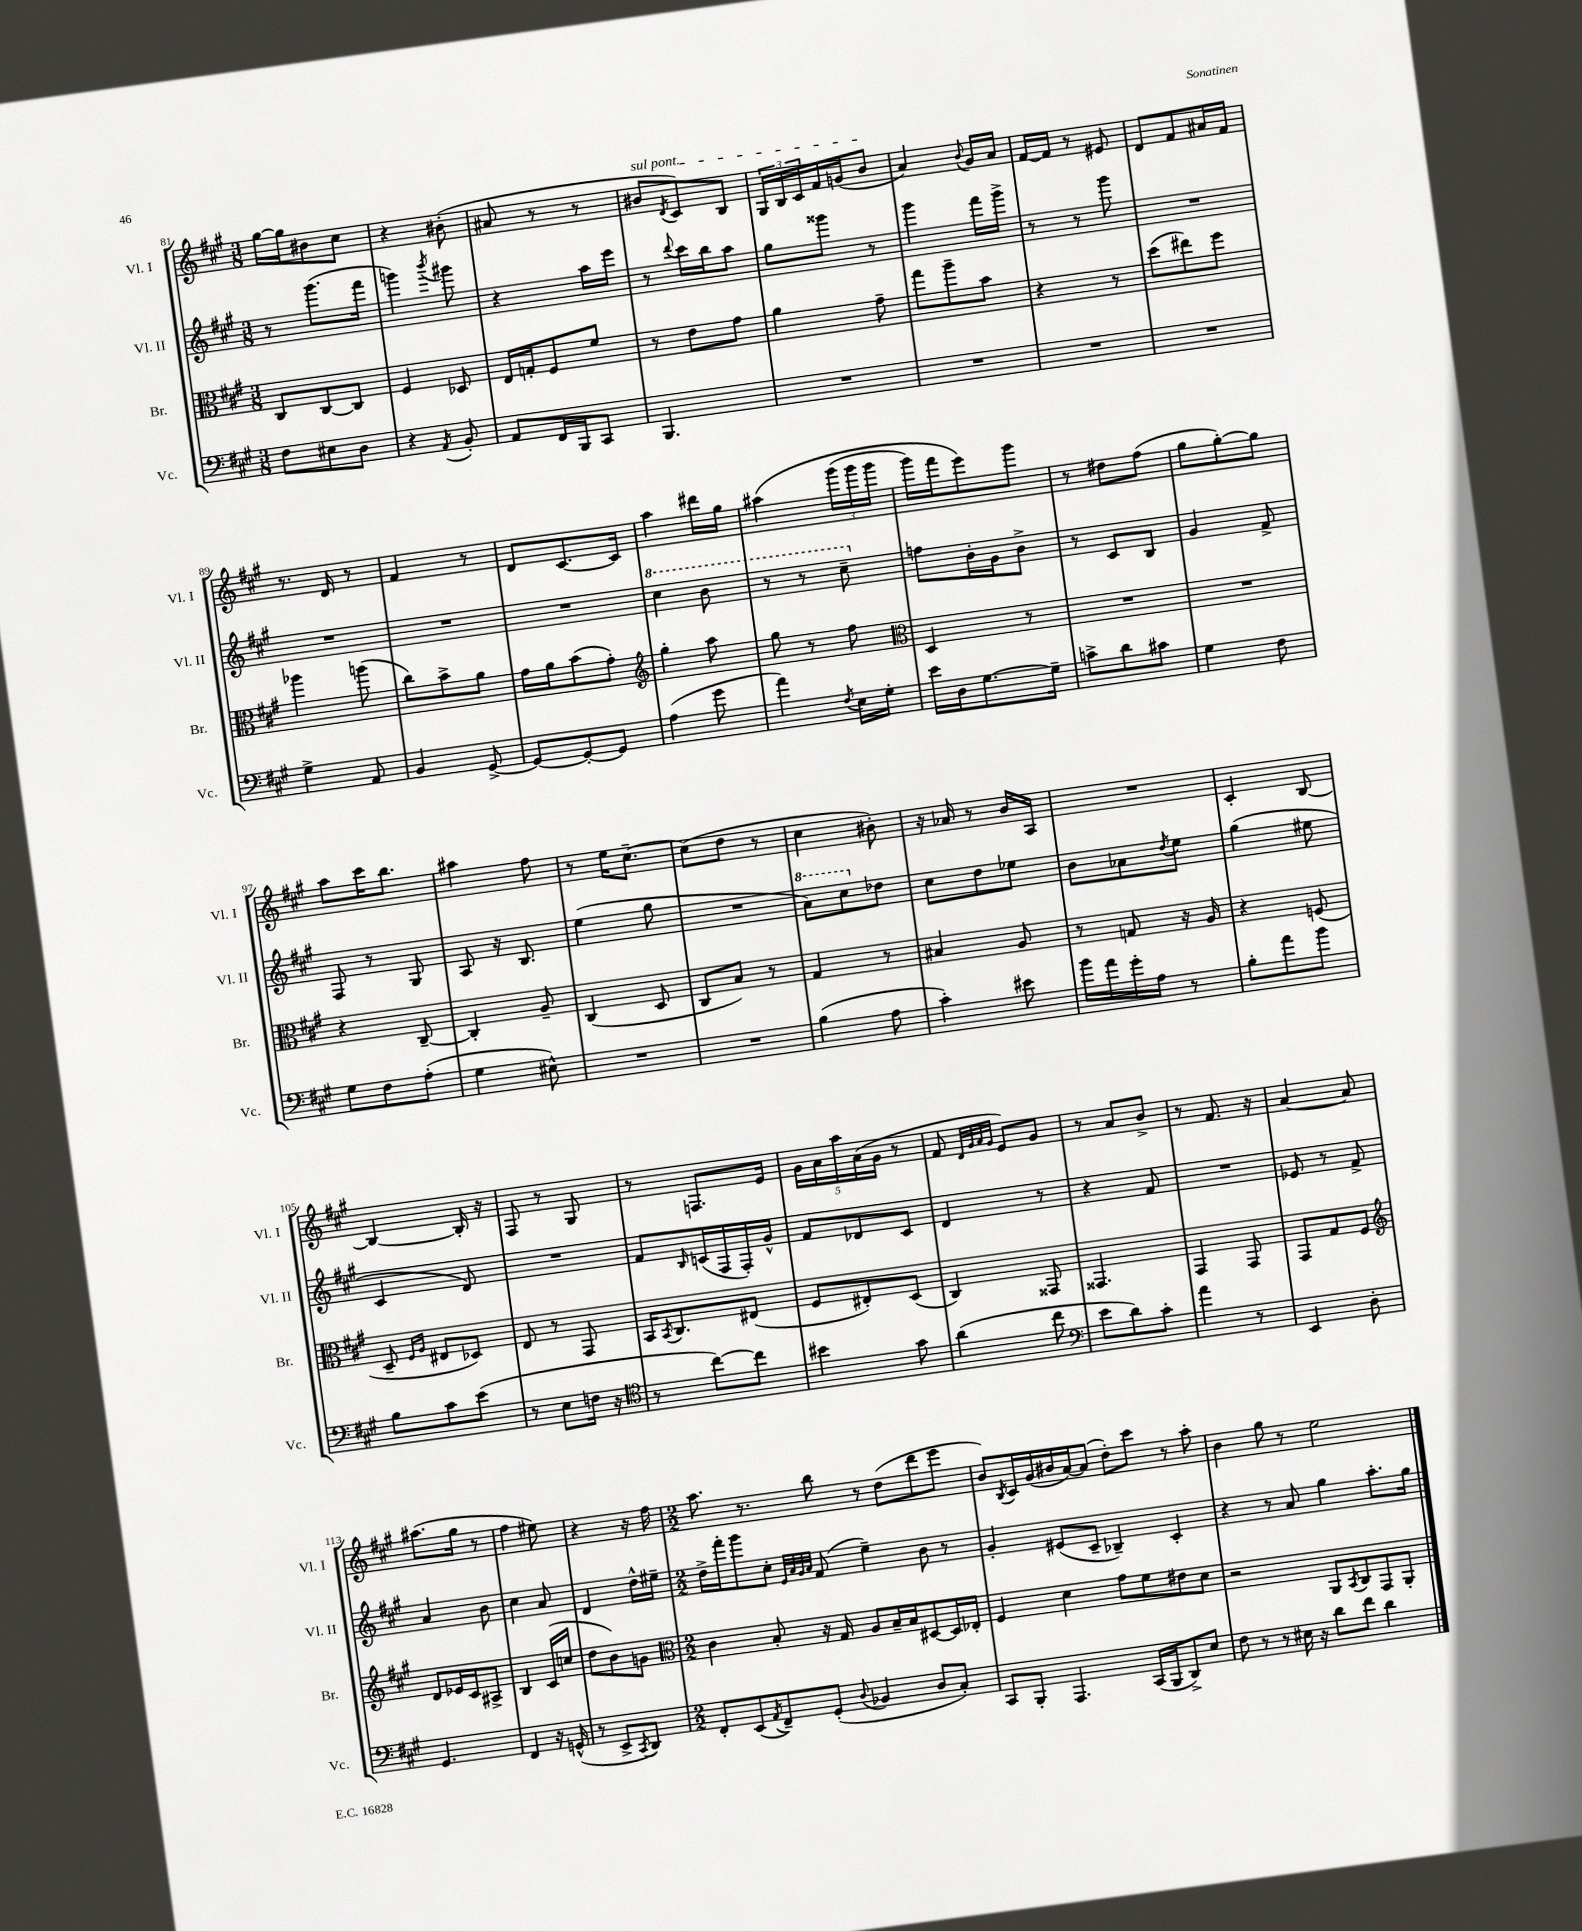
<<
\new StaffGroup <<
\new Staff = "s0" \with { instrumentName = "Vl. I" shortInstrumentName = "Vl. I" } {
    \clef treble \key a \major \numericTimeSignature \time 3/8
    gis''16~ gis''16 bis'8 cis''8 |
    r4 bis'8-.( |
    ais'8 r8 r8 |
    \once \override TextSpanner.bound-details.left.text = \markup { \italic "sul pont." } bis'8\startTextSpan \acciaccatura { d'8 } cis'8) b8 |
    \tuplet 3/2 { gis16 b16 cis'16 } fis'16 g'16( b'8\stopTextSpan |
    a'4) \appoggiatura { b'8 } gis'16 a'16 |
    fis'16~ fis'16 r8 eis'8 |
    d'8 fis'8 ais'16 fis'16 |
    r8. d'16 r8 |
    fis'4 r8 |
    d'8 cis'8.~ cis'16 |
    a''4 dis'''16 gis''16 |
    ais''4\( \tuplet 3/2 { gis'''16( gis'''16 gis'''16 } |
    gis'''16) fis'''16 e'''8\) gis'''8 |
    r8 dis''8 fis''8( |
    gis''8 gis''8~-.) gis''8 |
    a''8 cis'''16 b''8. |
    ais''4 fis''8 |
    r8 e''16 cis''8.~-- |
    cis''8( d''8 r8 |
    cis''4 bis'8-.) |
    r16 aes'16 r8 b'16 a16 |
    R4. |
    cis'4-. b8~ |
    b4~ b16-. r16 |
    fis8 r8 gis8 |
    r8 f8. e'16 |
    \tuplet 5/4 { gis'16 a'16 a''16 a'16( gis'16 } r8 |
    fis'8 \grace { d'32 gis'32 a'32 gis'32 } e'8) gis'8 |
    r8 a'8 b'8-> |
    r8 fis'8. r16 |
    a'4~ a'8 |
    ais''8.( gis''16 r8 |
    fis''4 eis''8) |
    r4 r16 fis''16 |
    \numericTimeSignature \time 2/2 a''8. r8. b''8 r8 d''8( d'''8 e'''8 |
    b'8) \acciaccatura { b8 } cis'16 gis'16( bis'16 a'16~) a'8( d''8-.) cis'''8 r8 a''8-. |
    b'4 gis''8 r8 e''2 \bar "|." |
}
\new Staff = "s1" \with { instrumentName = "Vl. II" shortInstrumentName = "Vl. II" } {
    \clef treble \key a \major \numericTimeSignature \time 3/8
    r8 gis'''8.( fis'''16 |
    g'''4) \acciaccatura { b'''8 } gis'''8 |
    r4 a''16 e'''16 |
    r8 \appoggiatura { d'''8 } cis'''16 b''16 a''8 |
    gis''8 gisis'''8 r8 |
    gis'''4 fis'''16 gis'''16-> |
    r8 r8 gis'''8 |
    R4. |
    R4. |
    R4. |
    R4. |
    \ottava #1 cis'''4 b''8 |
    r8 r8 cis'''8-- \ottava #0 |
    f''8 b'16-. gis'16 b'8-> |
    r8 cis'8 b8 |
    gis'4 fis'8-> |
    fis8 r8 gis8 |
    a8 r16 b8. |
    e''4( gis''8 |
    R4. |
    \ottava #1 a''8) cis'''8 \ottava #0 des''8 |
    cis''8 d''8 ees''8 |
    b'8 aes'8 \acciaccatura { d''8 } e''8 |
    gis''4( eis''8 |
    cis'4 d'8) |
    R4. |
    fis'8 \grace { b16 } c'16( fis16 fis16-.) gis'16-^ |
    fis'8 des'8 cis'8 |
    d'4 r8 |
    r4 fis'8 |
    R4. |
    ees'8 r8 fis'8-> |
    a'4 b'8 |
    cis''4 a'8 |
    d'4 d''16-^ eis''16-- |
    \numericTimeSignature \time 2/2 d''16-> fis'''16-. gis'''8 cis''8-. \grace { e'32 a'32 gis'32 a'32 } fis'8( e''4--) b'8 r8 |
    gis'4-. eis'8( cis'8-- bes4--) cis'4-. |
    r4 r8 a'8 gis''4 a''8.-. gis''16 \bar "|." |
}
\new Staff = "s2" \with { instrumentName = "Br." shortInstrumentName = "Br." } {
    \clef alto \key a \major \numericTimeSignature \time 3/8
    cis8 cis8~ cis8 |
    fis4 des8 |
    e16 g16-. fis8 fis'8 |
    r8 e'8 gis'8 |
    a'4 gis'8-- |
    gis''8 a''8-- b'8 |
    r4 r8 |
    d''8( eis''8) fis''8 |
    aes''4 a''8( |
    cis''8) b'8-> a'8 |
    gis'16 a'16 b'8( gis'8-.) |
    \clef treble gis''4-. a''8 |
    gis''8 r8 fis''8 |
    \clef alto d4 r8 |
    R4. |
    R4. |
    r4 cis8~-- |
    cis4-. a8-- |
    cis4( d8 |
    cis8 b8) r8 |
    gis4 r8 |
    bis4 a8 |
    r8 g8 r16 a16 |
    r4 f8( |
    d8-- \grace { fis16 a16 } eis8 des8) |
    e8 r8 gis,8 |
    b,16 \acciaccatura { b,8 } cis8. eis8( |
    fis8 eis8-.) d8( |
    cis4) gisis,8 |
    gisis,4. |
    gis,4 gis,8 |
    gis,8 gis8 fis8 |
    \clef treble d'8 ees'16 cis'16 ais8-> |
    b4 cis'16( c''16 |
    d''8 b'8) g'8 |
    \numericTimeSignature \time 2/2 \clef alto cis'4 b8-. r16 gis16 a8 b16-- b16 dis8~ dis16 ees16-. |
    fis4 d'4 gis'8 fis'8 eis'8 d'8 |
    r2 a,8 \acciaccatura { b,8 } cis8 gis,8 a,8-. \bar "|." |
}
\new Staff = "s3" \with { instrumentName = "Vc." shortInstrumentName = "Vc." } {
    \clef bass \key a \major \numericTimeSignature \time 3/8
    fis8 eis8 d8 |
    r4 \acciaccatura { a,8 } b,8-. |
    a,8 fis,16 b,,16 cis,8 |
    b,,4. |
    R4. |
    R4. |
    R4. |
    R4. |
    gis4-> a,8 |
    b,4 gis,8~-> |
    gis,8~ gis,8~-. gis,8 |
    a4( gis'8 |
    a'4) \acciaccatura { fis8 } e16 gis16-. |
    e'16 d16 gis8.~ gis16-- |
    c'8-> d'8 cis'8 |
    gis4 fis8 |
    gis8 fis8 a8-.( |
    gis4 eis8-^) |
    R4. |
    R4. |
    b4( a8 |
    cis'4-.) eis'8 |
    b'16 a'16 gis'16-. a16 r8 |
    b8-. a'8 b'8 |
    b8 cis'8 e'8( |
    r8 e8 f16 r16 |
    \clef tenor r8 cis''8~) cis''8 |
    bis'4 gis'8 |
    a'4( cis''8 |
    \clef bass e'8 d'8) cis'8-. |
    a'4 r8 |
    e,4 d8-. |
    gis,4. |
    fis,4 r16 g,16-^( |
    r8 e,8-> \acciaccatura { cis,8 } d,8) |
    \numericTimeSignature \time 2/2 fis,8-. e,8( \acciaccatura { a,8 } fis,8--) gis,8-.( \appoggiatura { d8 } bes,4 d8 cis8-.) |
    cis,8 b,,8-. a,,4. cis,16( b,,16 d,8->) e8 |
    fis8 r8 r8 eis16 r16 d'8 fis'8 d'4 \bar "|." |
}
>>
>>
\layout { \context { \Score currentBarNumber = #81 } }
